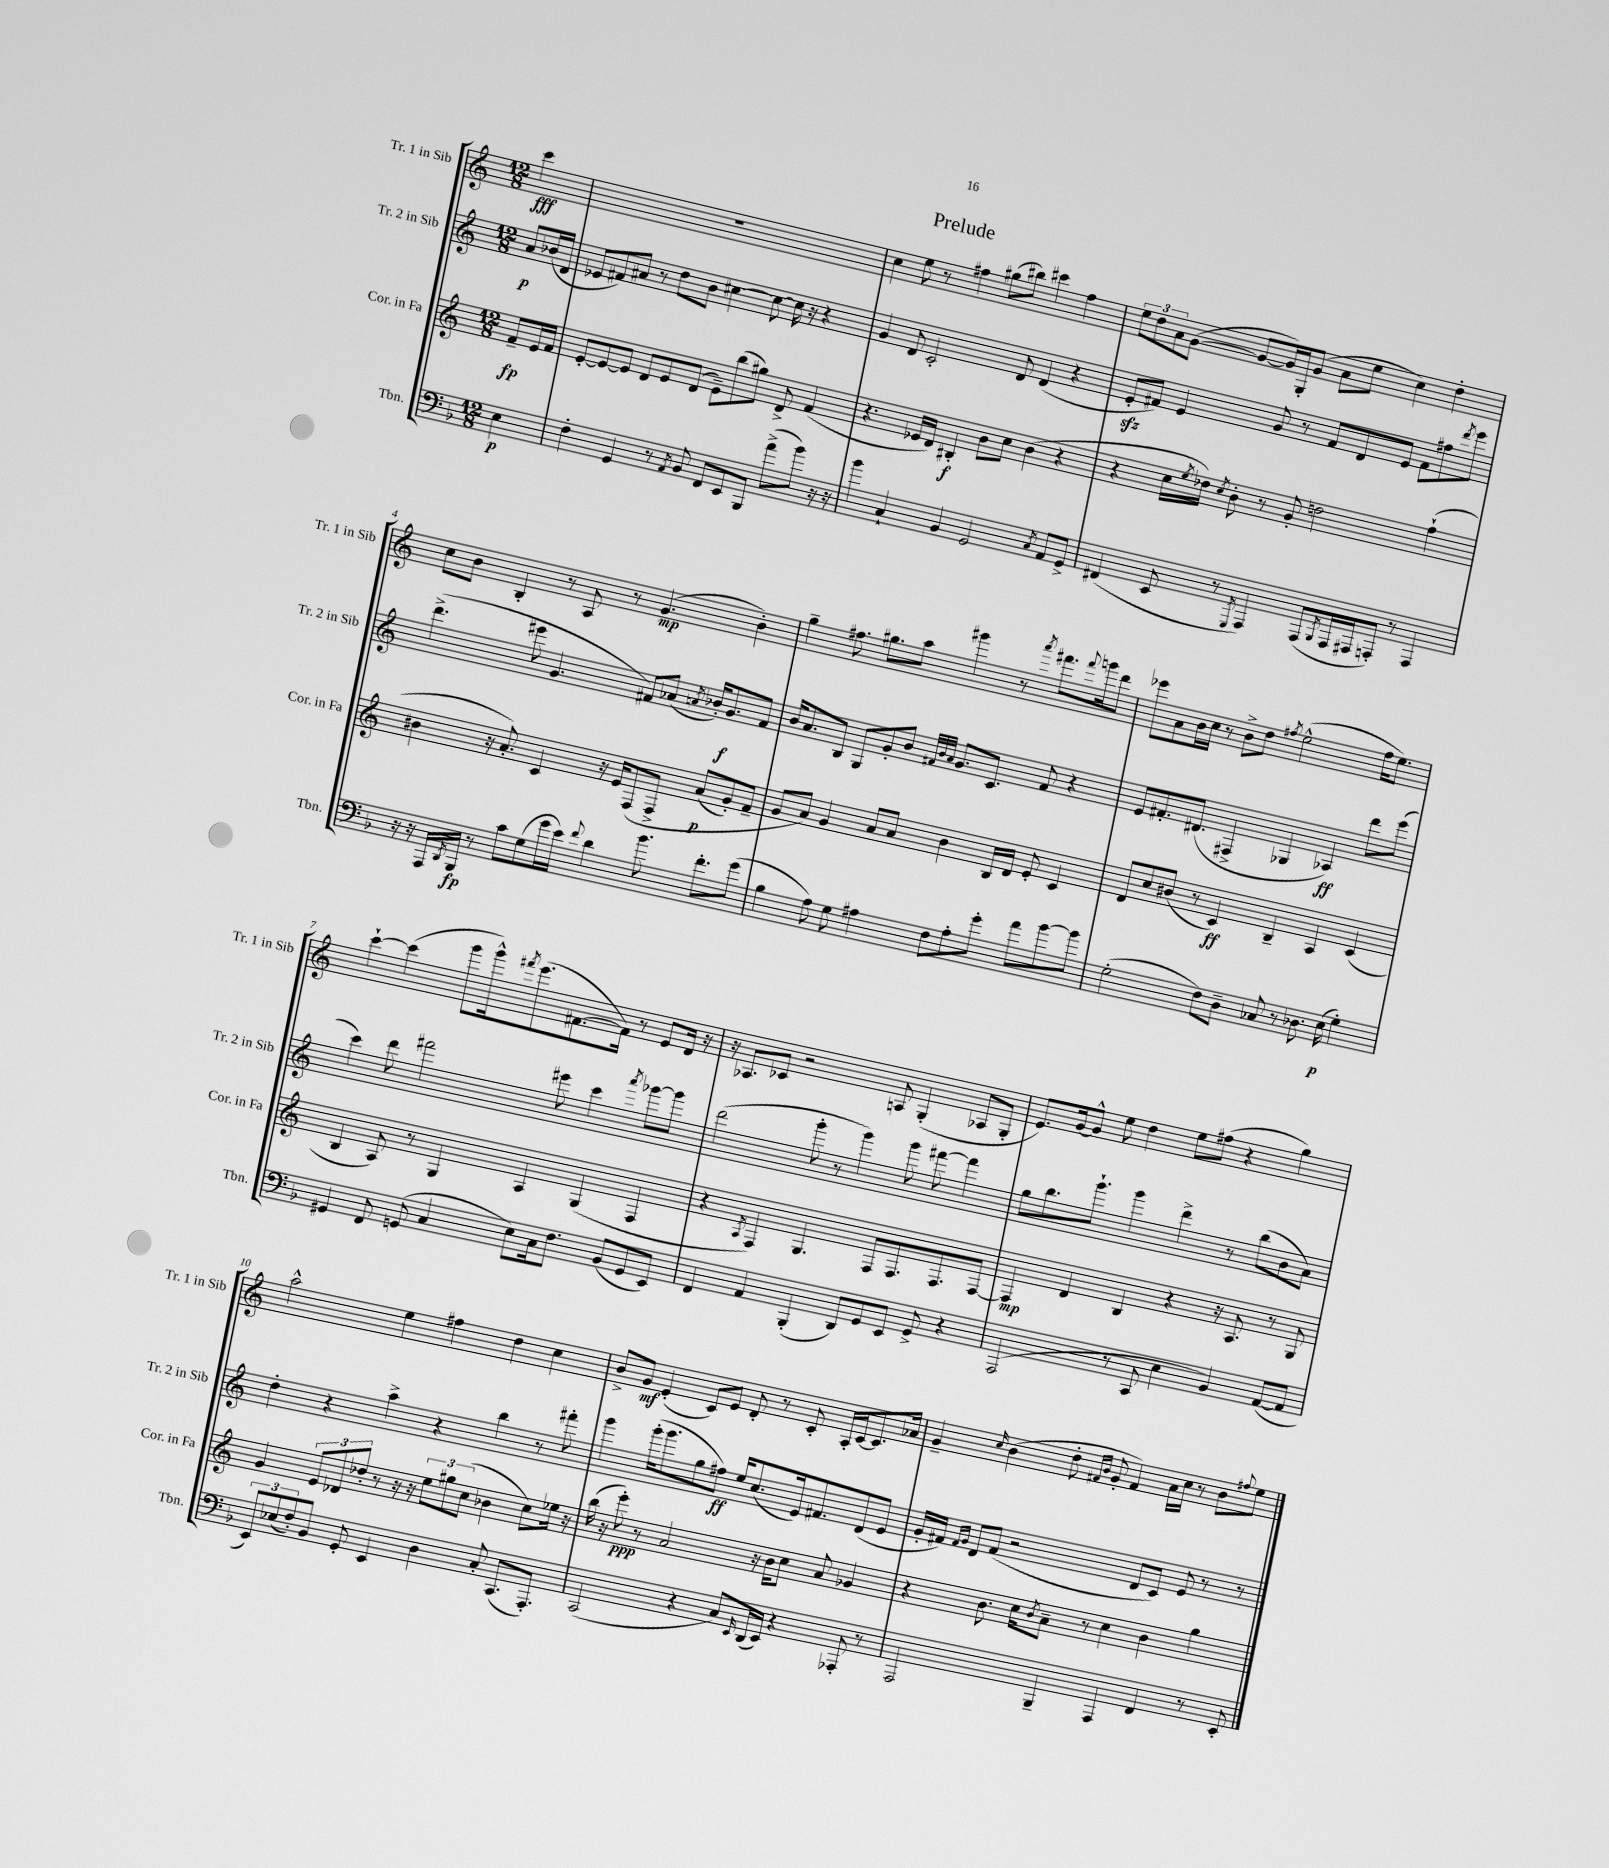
\header { title = "Prelude" }
<<
\new StaffGroup <<
\new Staff = "s0" \with { instrumentName = "Tr. 1 in Sib" shortInstrumentName = "Tr. 1 in Sib" } {
    \clef treble \key c \major \numericTimeSignature \time 12/8 \partial 4
    c'''4\fff |
    R1. |
    c''4 e''8 r8 fis''4 gis''8( bis''8) cis'''4 fis''4 |
    \tuplet 3/2 { e''8 d''8 a'8 } g'8~( g'8~ g'16) g16-. g'8( a'8 e''8 c''4) d''4-. |
    c''8 b'8 b4-. r8 a8 r8 g'4.\mp( b'4-.) |
    g''4-- fis''8. gis''8. a''8 gis'''4 r8 \acciaccatura { a'''8 } fis'''8. \appoggiatura { fis'''8 } g'''16 d'''8 |
    ees'''8 a'8 b'16 c''16 r8 b'8-> d''8 \acciaccatura { fis''8 } e''2-^( fis''16 e''8.) |
    c'''4~-! c'''4( g'''8 g'''16-^) \acciaccatura { fis'''8 } e'''8.( fis'8.~ fis'16) r8 e'8 d'16 r16 |
    r16 aes8. ces'8 r2 a8 g4-.( aes8 g8-. |
    e'8.) g'16~ g'8-^ e''8 d''4 e''8 fis''8( r4 g''4) |
    a''2-^ e''4 fis''4 d''4 c''4 |
    b'8-> g'8\mf e'4-.( c'8) e'8 d'8-. r8 c'8-. a16-. c'16~ c'8. aes'16 |
    g'4-- \grace { c''16 } b'4( d''8-. \grace { fis'16 b'16 } g'8-. fis'4) a'16 c''16 r8 b'8 \appoggiatura { fis''8 } e''8 \bar "|." |
}
\new Staff = "s1" \with { instrumentName = "Tr. 2 in Sib" shortInstrumentName = "Tr. 2 in Sib" } {
    \clef treble \key c \major \numericTimeSignature \time 12/8 \partial 4
    a'8\p bes'16( d'16 |
    ees'8 fis'8) ais'8 r8 d''8 b'8 cis''4~ cis''8~ cis''16 r16 r4 |
    g'4 d'8 c'2-. d'8 d'4( r4 |
    e'8-.\sfz fis'8) e'4 g'8 r8 fis'8 d'8 e'8 fis'8 fis''8 \acciaccatura { d'''8 } e'''8 |
    d'''4.->( eis'''8 g'4. fis'8) aes'8( \acciaccatura { a'8 } bes'16-.) g'8.\f fis'8 |
    b'16 a'8. b8 g8 g'8-. b'8 \grace { fis'32 b'32 a'32 } g'8. c'8. fis'8 r4 |
    e'8 fis'8.-. dis'8.( fis4-> ges4 aes4\ff) d'''8 e'''8( |
    c'''4) d'''8 fis'''2 eis'''8 c'''4 \acciaccatura { a'''8 } ges'''8~ ges'''8 |
    d'''2( g'''8-. r8 g'''4) g'''8 fis'''8~ fis'''4 |
    g''8 b''8. g'''8.-! g'''4 d'''4-> r8 b''8( b'8 a'8) |
    d''4-. r4 a''4-> r4 b''4 r8 fis'''8-. |
    g'''4 g'''16-.( g'''8. g''8 fis''8\ff) e''16 c''8.( e'16) fis'8. d'8( e'8 |
    g'16-. fis'16) \grace { fis'16 g'16 } d'8 fis'8( r2 d'8 c'8) e'8 r8 r8 \bar "|." |
}
\new Staff = "s2" \with { instrumentName = "Cor. in Fa" shortInstrumentName = "Cor. in Fa" } {
    \clef treble \key c \major \numericTimeSignature \time 12/8 \partial 4
    f'8--\fp e'16 f'16 |
    e'8~-. e'8~ e'8 d'8 e'8 d'8( e'8--) b''8( gis''8) d'8-> f'4( |
    r4. ees'16 d'16) bis4-.\f b'8 c''8 b'4( r4 |
    r4 c''16 \acciaccatura { e''8 } des''16) \acciaccatura { c''8 } b'8-. r8 g'8-. d''2 f''4-!( |
    bis'4 r16 a'8.-.) c'4 r16 e'16 f8\( f8-> a'8\p( g'8-.) f'8-- |
    g'8 a'8\) g'4 a'8 a'8 b'4 b16 d'16 e'8-. c'4 |
    d'8 c''8 bis'8( r8 c'4\ff) b4-- a4 c'4( |
    b4 a8) r8 g4 a4 g4( f4 |
    r4 \acciaccatura { a8 } f4) g4. f8 f8. f8. f8~ |
    f4\mp d'4 b4 r4 r16 a8. r8 g8 |
    g'4 \tuplet 3/2 { e'8 des'8 des''8-. } r8 r16 r16 \tuplet 3/2 { e''8 gis''8 c''8( } bes'4 c''8) ees''16 r16 |
    b''16( r16 e'''8-.\ppp) r8 a'2 r16 b'16 c''8 a'8 ges'4 |
    r4 b'8. c''16 \acciaccatura { b'8 } a'8-- r8 c''4 b'4 g''4 \bar "|." |
}
\new Staff = "s3" \with { instrumentName = "Tbn." shortInstrumentName = "Tbn." } {
    \clef bass \key f \major \numericTimeSignature \time 12/8 \partial 4
    e4\p |
    f4-. g,4 r8 \acciaccatura { a,8 } bes,8 f,8 e,8 bes,,8 a'8->( bes'8) r16 r16 |
    bes'4 c4-! bes,4 g,2 \acciaccatura { c8 } a,8 g,8-> |
    fis,4( e,8 r8 \acciaccatura { g,,8 } a,,4) a,,8( \acciaccatura { bes,,8 } a,,16 ais,,16 a,,8-.) r8 a,,4 |
    r16 r16 a,,16 \acciaccatura { d,8 } bes,,16\fp r8 c'8 g8( g'16 e'16) \appoggiatura { f'8 } d'4 bes'8. f'8.-. g'8( |
    bes4 a8) g8 ais4 f8 ais8-. g'8-. a'8 bes'8~ bes'8 |
    g2-.( f8) d8-- ces8 r8 des8. e16\p( g4-.) |
    gis,4 f,8 g,8( c4 e8) c16 f8. bes,8( g,8 e,8) |
    f,4 a,4 bes,,4-.( d,8) g,8 e,8 g,8-> r4 |
    a,,2( r8 c,8 e4 bes,4) a,8~( a,8 |
    \tuplet 3/2 { e,8) ees8( f8-.) } bes,8 g,8-. e,4 d4 c8-. c,8.( a,,8.-.) |
    c,2( r4 c8) \grace { e,16 } d,16( e,16) r4 aes,,8-. r8 |
    a,,2 bes,,4-- a,,4 f,4 r8 e,8-. \bar "|." |
}
>>
>>
